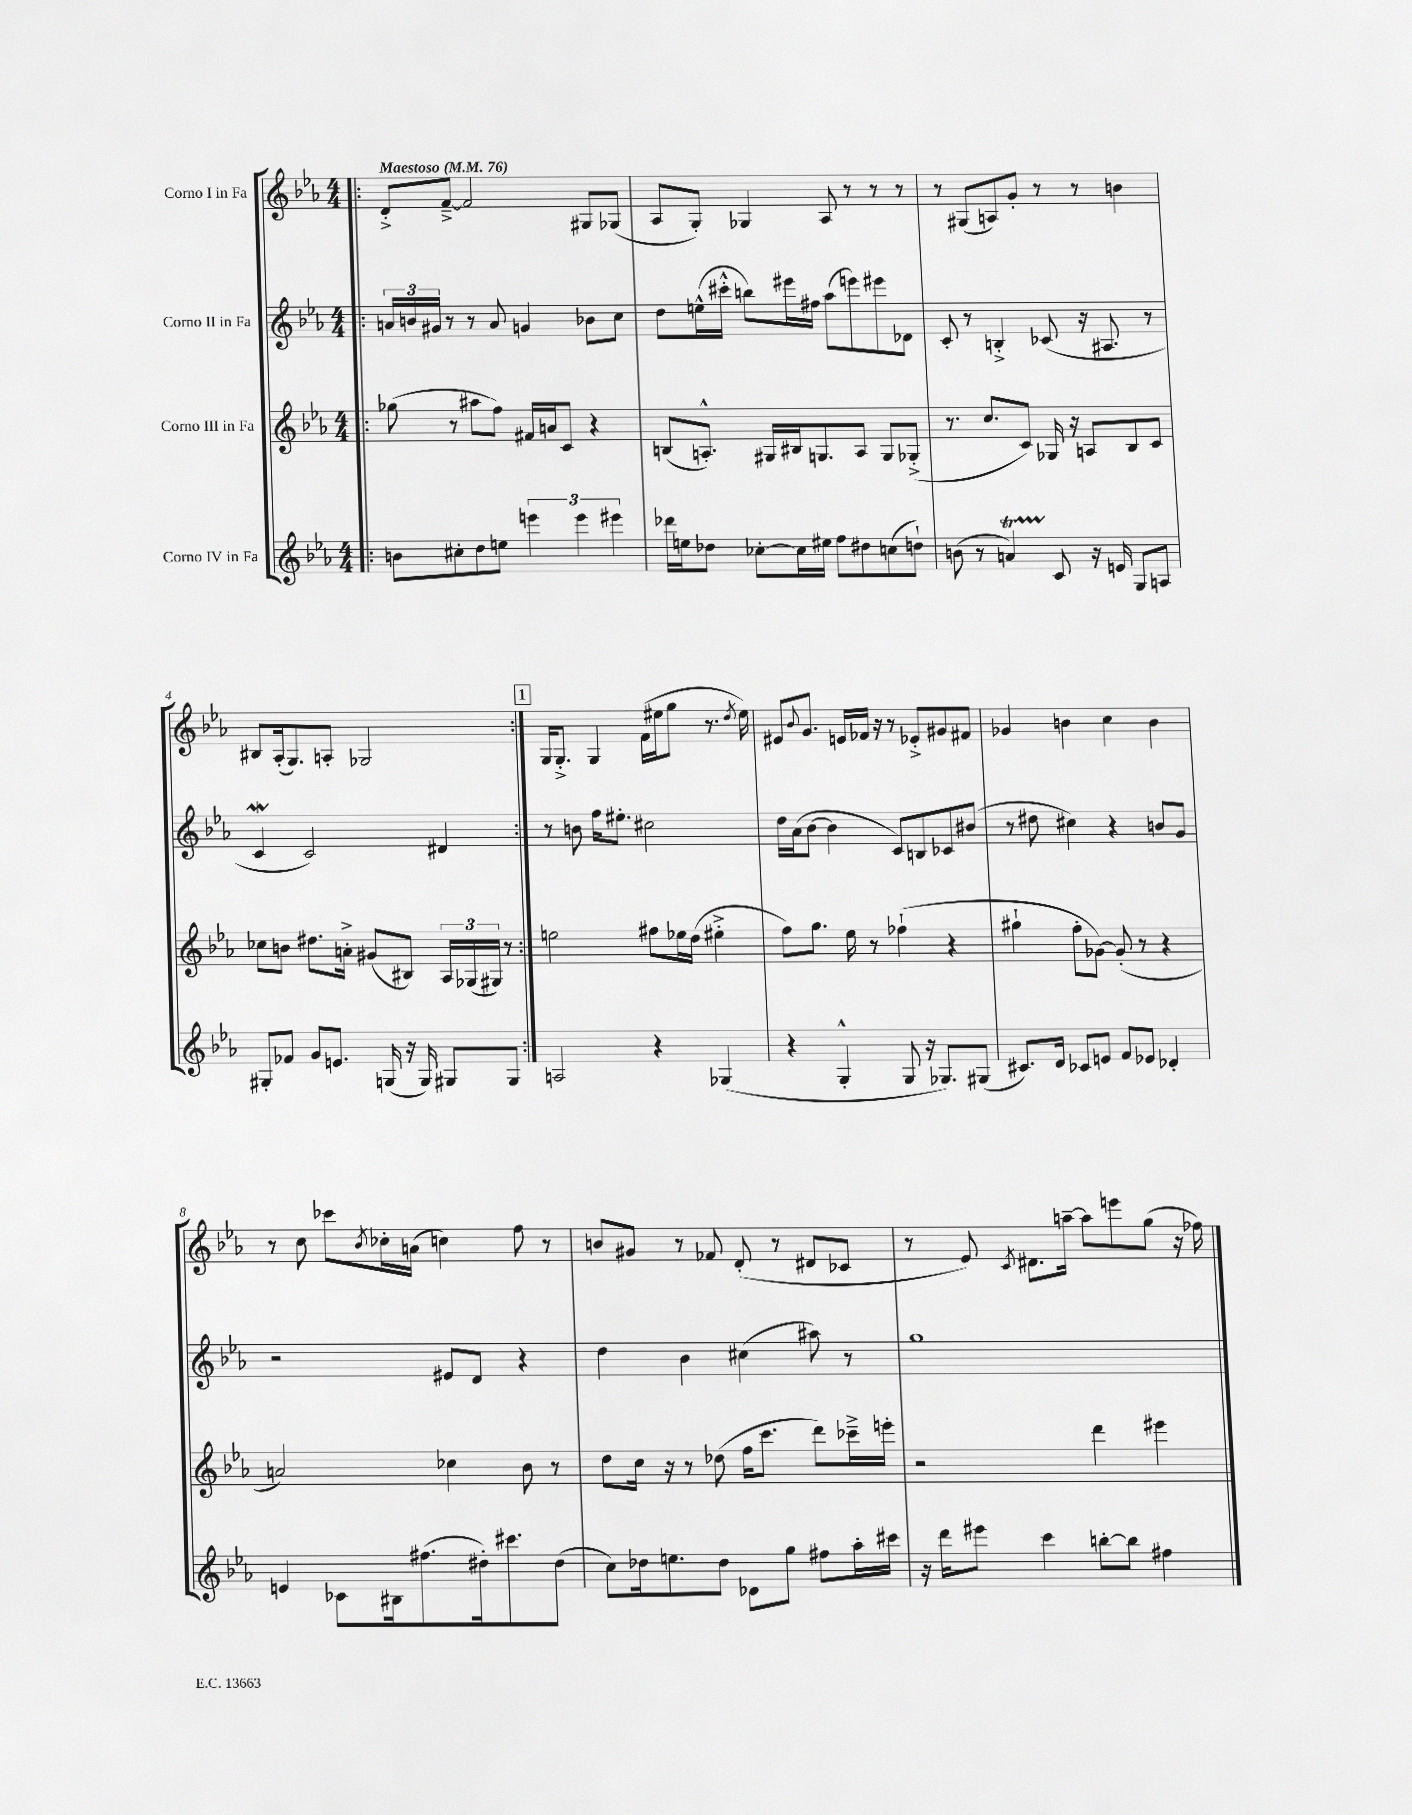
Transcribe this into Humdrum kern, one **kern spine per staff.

**kern	**kern	**kern	**kern
*part4	*part3	*part2	*part1
*staff4	*staff3	*staff2	*staff1
*I"Corno IV in Fa	*I"Corno III in Fa	*I"Corno II in Fa	*I"Corno I in Fa
*clefG2	*clefG2	*clefG2	*clefG2
*k[b-e-a-]	*k[b-e-a-]	*k[b-e-a-]	*k[b-e-a-]
*M4/4	*M4/4	*M4/4	*M4/4
*MM76	*MM76	*MM76	*MM76
=1!|:	=1!|:	=1!|:	=1!|:
!	!	!	!LO:TX:a:B:t=Maestoso
8bn\L	(8gg-X\	24an/LL	8d'^/L
.	.	24bn/	.
.	.	24g#X/JJ	.
8cc#X'\	8r	8r	[8f~^/J
8dd\	8aa#X\L	8r	2f/]
8een\J	8ff\J)	8a/	.
6eeen\	16f#X/LL	4gn/	.
.	16an/J	.	.
.	8c/J	.	.
6eee\	.	.	.
.	4r	8b-X\L	8G#X/L
6eee#X\	.	.	.
.	.	8cc\J	(8G-X/J
=2	=2	=2	=2
16ddd-X\LL	(8Bn/L	8dd\L	8A-/L
16een\J	.	.	.
8dd-X\J	8.An'^^/J)	(16een^^\L	8G'/J)
.	.	16ccc#X'^^\JJ	.
[8cc-X'\L	.	8bbn\L)	4G-X/
.	16G#X/LL	.	.
16cc-\L]	16B#X/J	16eee#X\L	.
16ee#X\JJ	8.Gn/	16ff#X\JJ	.
8ff\L	.	(8aa-\L	8A-/
8dd#X\	8A/J	8eeen\)	8r
(8ccn\	8G/L	8eee#X\	8r
8ddn`\J)	(8G-X'^/J	8d-X\J	8r
=3	=3	=3	=3
(8bn\	8.r	8c'/	8r
8r	.	8r	(8G#X/L
.	8.cc/L	.	.
4ant/)	.	4Bn'^/	8An/)
.	8c/J)	.	8g'/J
8c/	16G-X/	(8c-X/	8r
.	16r	.	.
16r	8An/L	16r	8r
16en/	.	8.A#X/	.
8G/L	8B-/	.	4bn\
8An/J	8c/J	8r	.
!!LO:LB:g=z
=4	=4	=4	=4
8G#X'/L	8cc-X\L	4cW/	8B#X/L
8f-X/J	8bn\J	.	(16A-'/k
.	.	.	8.G/)
8g/L	8.dd#X\L	2c/)	.
8.en/J	.	.	8An'/J
.	16an'^\Jk	.	.
.	(8g#X/L	.	2G-X/
(16Gn/	.	.	.
16r	8B#X/J)	.	.
16G/)	.	.	.
8G#X/L	24A-/LL	4d#X/	.
.	(24G-X/	.	.
.	24G#X/JJ)	.	.
8G#/J	8r	.	.
!!LO:REH:place=s1:t=1
=5:|!	=5:|!	=5:|!	=5:|!
2An/	2een\	8r	16G/KL
.	.	.	8.G'^/J
.	.	8bn\	.
.	.	16ff\KL	4G/
.	.	8.ee#X'\J	.
4r	8ff#X\L	2cc#X\	(16f\LL
.	.	.	16ee#X\J
.	16ee-X\L	.	8gg\J
.	(16dd\JJ	.	.
(4G-X/	4ee#X'^\	.	8.r
.	.	.	8qdd/
.	.	.	16ee#\)
=6	=6	=6	=6
4r	8ff\L)	16dd\LL	8e#X/L
.	.	(16a-\J	.
.	.	.	8qqb-/
.	8.gg\J	[8b-\J	8.g/J
4G'^^/	.	4b-\]	.
.	16ee-\	.	16en/LL
.	8r	.	16f-X/JJ
.	.	.	16r
8G/	(4ff-X`\	8c/L)	8r
16r	.	8Bn/	8e-X'^/L
8.G-X/L)	.	.	.
.	4r	8c-X/	8g#X/
(8G#X/J	.	(8b#X/J	8f#X/J
=7	=7	=7	=7
8.c#X/L)	4gg#X`\	8r	4g-X/
.	.	8dd#X\	.
16d/Jk	.	.	.
8c-X/L	8ff'\L	4cc#X\)	4bn\
8en/J	[8g-X\J)	.	.
8f/L	(8g-'/]	4r	4cc\
8e-X/J	8r	.	.
4d-X'/	4r	8bn/L	4b\
.	.	8g/J	.
!!LO:LB:g=z
=8	=8	=8	=8
4en/	2an/)	2r	8r
.	.	.	8cc\
8c-X\L	.	.	8ccc-X\L
.	.	.	8qb-/
16B#X\k	.	.	16cc-X'\L
(8.ff#X\	.	.	(16an\JJ
.	4cc-X\	8e#X/L	4ccn\)
16dd#X'\k)	.	8d/J	.
8.ccc#X\	.	.	.
.	8b-\	4r	8ff\
(8dd#\J	8r	.	8r
=9	=9	=9	=9
8cc\L)	8dd\L	4dd\	8bn/L
16dd-X\k	16cc\Jk	.	8g#X/J
8.een\	16r	.	.
.	8r	4b-\	8r
8dd-\J	(8dd-X\	.	8f-X/
8d-X\L	16ff\KL	(4cc#X\	(8d'/
.	8.ccc\J	.	.
8gg\J	.	.	8r
8ff#X\L	8ddd\L)	8aa#X\)	8d#X/L
16aa-'\L	16ccc-X~^\L	8r	8c-X/J
16ccc#X\JJ	16eeen'\JJ	.	.
=10	=10	=10	=10
16r	2r	1gg	8r
16ddd\KL	.	.	.
8eee#X\J	.	.	8e-/)
.	.	.	8qc/
4ccc\	.	.	8.d#X\L
.	.	.	[16aan~\Jk
[8bbn'\L	4ddd\	.	8aa\L]
8bb\J]	.	.	8eeen\
4ff#X\	4eee#X\	.	(8gg\J
.	.	.	16r
.	.	.	16ff-X\)
==	==	==	==
*-	*-	*-	*-
